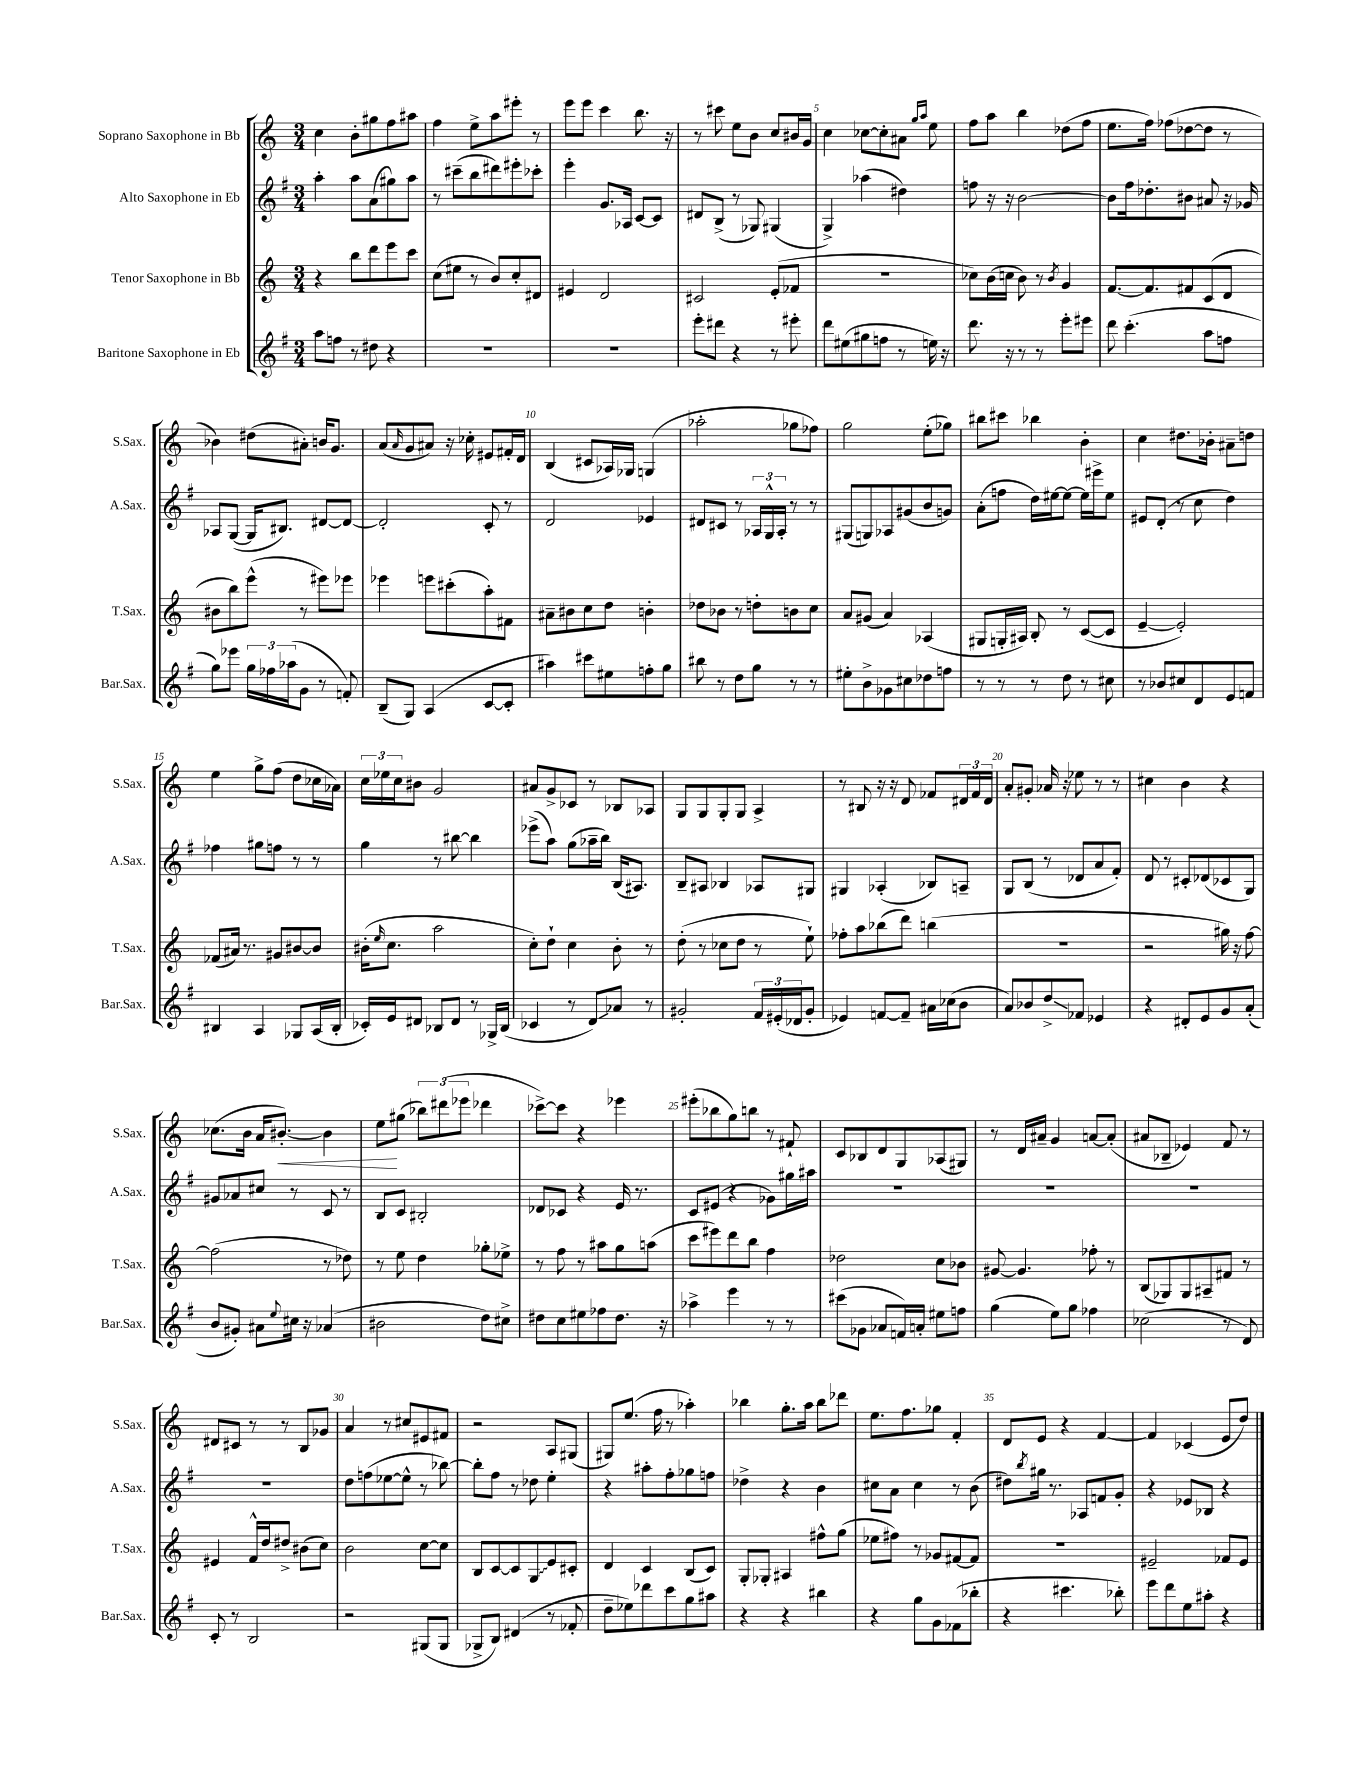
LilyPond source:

<<
\new StaffGroup <<
\new Staff = "s0" \with { instrumentName = "Soprano Saxophone in Bb" shortInstrumentName = "S.Sax." } {
    \clef treble \key c \major \numericTimeSignature \time 3/4
    c''4 b'8-. gis''8 f''8 ais''8 |
    f''4 e''8-> a''8 eis'''8-. r8 |
    e'''8 e'''8 c'''4 b''8. r16 |
    r8 cis'''8 e''8 b'8 c''8 bis'16 g'16 |
    c''4 ces''8~ ces''8-. ais'8 \grace { g''16 a''16 } e''8 |
    f''8 a''8 b''4 des''8( f''8 |
    e''8. f''16) fes''8( des''8~ des''8 r8 |
    bes'4) dis''8( ais'8-.) b'16 g'8. |
    a'8( \grace { a'16 } g'8 ais'8) r16 ces''16-. eis'8 fis'16-. d'16 |
    b4( cis'8 aes16) ges16 g4( |
    aes''2-. ges''8 fes''8) |
    g''2 e''8-.( ges''8) |
    bis''8 cis'''8 bes''4 b'4-. |
    c''4 dis''8. bes'16-. ais'8-- d''8 |
    e''4 g''8-> f''8( d''8 ces''16 aes'16) |
    \tuplet 3/2 { c''16 ees''16 c''16 } bis'8 g'2 |
    ais'8 g'8-> ces'8 r8 bes8 aes8 |
    g8 g8 g8-. g8 a4-> |
    r8 bis8 r16 r16 d'8 fes'8 \tuplet 3/2 { dis'16 fes'16 dis'16 } |
    a'8-. gis'8-. aes'16 r16 ees''8 r8 r8 |
    cis''4 b'4 r4 |
    ces''8.( b'16 a'16 bis'8.~-.\<) bis'4 |
    e''8\! gis''8( \tuplet 3/2 { bes''8) dis'''8( ees'''8 } des'''4 |
    ces'''8~->) ces'''8 r4 ees'''4 |
    eis'''8-.( bes''8 g''8) b''8 r8 fis'8-! |
    c'8 bes8 d'8 g8 aes8( gis8) |
    r8 d'16 ais'16-- g'4 a'8~ a'8-.( |
    ais'8 bes8-- ees'4) f'8 r8 |
    dis'8 cis'8 r8 r8 b8 ges'8 |
    a'4 r8 cis''8 eis'8 fis'8 |
    r2 a8 gis8( |
    gis8) e''8.( f''16 r8 aes''4-.) |
    bes''4 g''8.-. a''16 bes''8 des'''8 |
    e''8. f''8. ges''8 f'4-. |
    d'8 e'8 r4 f'4~ |
    f'4 ces'4( e'8 d''8) \bar "|." |
}
\new Staff = "s1" \with { instrumentName = "Alto Saxophone in Eb" shortInstrumentName = "A.Sax." } {
    \clef treble \key g \major \numericTimeSignature \time 3/4
    a''4-. a''8 a'8( gis''8) a''8 |
    r8 cis'''8--( b''8 dis'''8) eis'''8-. ces'''8-. |
    e'''4-. g'8. aes16 c'8~ c'8 |
    dis'8 b8->( r8 ges8) gis4( |
    g4->) aes''4( dis''4) |
    f''8 r16 r16 b'2~ |
    b'8 fis''16 des''8.-. bis'8 ais'8 r16 ges'16 |
    aes8 g8~( g16 bis8.) dis'8~ dis'8~ |
    dis'2-. c'8-. r8 |
    d'2 ees'4 |
    dis'8 cis'8 r8 \tuplet 3/2 { aes16 g16-^ aes16-. } r8 r8 |
    gis8( g8) aes8 gis'8( b'8 g'8) |
    a'8-.( f''8 d''16) eis''16~ eis''8~ eis''16 eis'''16-> eis''8 |
    eis'8 d'8-.( r8 c''8 d''4) |
    fes''4 gis''8 f''8 r8 r8 |
    g''4 r8 bis''8~ bis''4 |
    ees'''8->( a''8) g''8( aes''16-- b''16) b16( ais8.) |
    b8-- ais8 bes4 aes8 gis8 |
    gis4 aes4-.( bes8) a8-- |
    g8 b8( r8 des'8 a'8 fis'8-.) |
    d'8 r8 cis'8-. des'8( ces'8 g8) |
    gis'8 aes'8 cis''8 r8 c'8 r8 |
    b8 c'8 bis2-. |
    des'8 ces'8 r4 e'16 r8. |
    c'8 eis'8( r4 ges'8) gis''16 ais''16 |
    R2. |
    R2. |
    R2. |
    R2. |
    d''8 f''8( ees''8~ ees''8-^ r8 bes''8~) |
    bes''8-. fis''8 r8 des''8 e''4-. |
    r4 ais''8-. fis''8-. ges''8 f''8 |
    des''4-> r4 b'4 |
    cis''8 a'8 cis''4 r8 b'8( |
    dis''8) \acciaccatura { b''8 } gis''16 r8. aes8 f'8 g'8-. |
    r4 ees'8 bes8 r4 \bar "|." |
}
\new Staff = "s2" \with { instrumentName = "Tenor Saxophone in Bb" shortInstrumentName = "T.Sax." } {
    \clef treble \key c \major \numericTimeSignature \time 3/4
    r4 b''8 d'''8 e'''8 c'''8 |
    c''8( eis''8 r8 b'8) c''8-. dis'8 |
    eis'4 d'2 |
    cis'2 e'8-.( fes'8 |
    R2. |
    ces''8) b'16( c''16 b'8) r8 \acciaccatura { b'8 } g'4 |
    f'8.~ f'8. fis'8 c'8( d'8 |
    bis'8 b''8) e'''8-^( r8 eis'''8) ees'''8 |
    ees'''4 e'''8 cis'''8-.( a''8-.) fis'8 |
    ais'8-- bis'8 c''8 d''8 b'4-. |
    des''8 bes'8 r8 d''8-. b'8 c''8 |
    a'8 gis'8( a'4) aes4( |
    gis8 g16-. ais16) b8-. r8 c'8~( c'8 |
    e'4~-- e'2-.) |
    fes'8( ais'16) r8. gis'8 bis'8~ bis'8 |
    bis'16-.( \grace { e''16 } c''8. a''2 |
    c''8-.) d''8-! c''4 b'8-. r8 |
    d''8-.( r8 ces''8 d''8 r8 e''8-!) |
    fes''8-. a''8 bes''8( d'''8) b''4( |
    R2. |
    r2 gis''16) r16 f''8~ |
    f''2( r8 des''8) |
    r8 e''8 d''4 ges''8-. ees''8-> |
    r8 f''8 r8 ais''8 g''8 a''8( |
    c'''8 eis'''8) d'''8 b''8 f''4 |
    des''2 c''8 bes'8 |
    gis'8~ gis'4. fes''8-. r8 |
    b8( ges8) ges8 ais8-- fis'8 r8 |
    eis'4 f'16-^ d''16 dis''8-> bis'8( c''8) |
    b'2 c''8~ c''8 |
    b8 c'8~ c'8 \once \override Glissando.style = #'zigzag g8\glissando e'8 cis'8-. |
    d'4 c'4 b8( c'8) |
    g8-. ges8-. ais4 fis''8-^ g''8( |
    ees''8 fis''8) r8 ges'8 fis'8~ fis'8 |
    R2. |
    eis'2-- fes'8 eis'8 \bar "|." |
}
\new Staff = "s3" \with { instrumentName = "Baritone Saxophone in Eb" shortInstrumentName = "Bar.Sax." } {
    \clef treble \key g \major \numericTimeSignature \time 3/4
    a''8 f''8 r8 dis''8 r4 |
    R2. |
    R2. |
    e'''8-. dis'''8 r4 r8 eis'''8-. |
    d'''8 eis''8( gis''8 f''8 r8 e''16) r16 |
    d'''8. r16 r8 r8 e'''8-. eis'''8 |
    d'''8 c'''4.-.( a''8 f''8 |
    g''8) ees'''8 \tuplet 3/2 { g''16 fes''16 aes''16( } g'8 r8 f'8-.) |
    b8--( g8) a4( c'8~ c'8-. |
    ais''4) cis'''8 eis''8 f''8-. g''8 |
    bis''8 r8 d''8 g''8 r8 r8 |
    eis''8-. b'8-> ges'8 cis''8 des''8 f''8 |
    r8 r8 r8 d''8 r8 cis''8 |
    r8 bes'8 cis''8 d'8 e'8 f'8 |
    bis4 a4 ges8 a16( bis16-. |
    ces'16-.) e'16 dis'8 bes8 dis'8 r8 ges16-> bes16( |
    ces'4 r8 d'8\glissando) aes'8 r8 |
    gis'2-. \tuplet 3/2 { fis'16 eis'16-.( des'16 } gis'8-. |
    ees'4) f'8~ f'8-- ais'16 ces''16( b'8 |
    a'8) bes'8 d''8->\glissando fes'8 ees'4 |
    r4 dis'8-. e'8 g'8 a'8-.( |
    b'8 gis'8-.) ais'8 \appoggiatura { e''8 } cis''16 r16 aes'4( |
    bis'2 d''8) cis''8-> |
    dis''8 c''8 eis''8 fes''8 dis''8. r16 |
    aes''4-> e'''4 r8 r8 |
    cis'''8( ges'8 aes'8 f'16) a'16-. eis''8 f''8 |
    g''4( e''8) g''8 fes''4 |
    ces''2( r8 d'8) |
    c'8-. r8 b2 |
    r2 gis8( gis8 |
    ges8-> b8) dis'4( r8 fes'8-. |
    d''8-- ees''8) des'''8 c'''8 g''8 ais''8 |
    r4 r4 bis''4 |
    r4 g''8 g'8 fes'8( bes''8-. |
    r4 cis'''4. bes''8-.) |
    e'''8 d'''8 e''8 ais''8-. r4 \bar "|." |
}
>>
>>
\layout { \context { \Score \override BarNumber.break-visibility = ##(#f #t #t) barNumberVisibility = #(every-nth-bar-number-visible 5) } }
